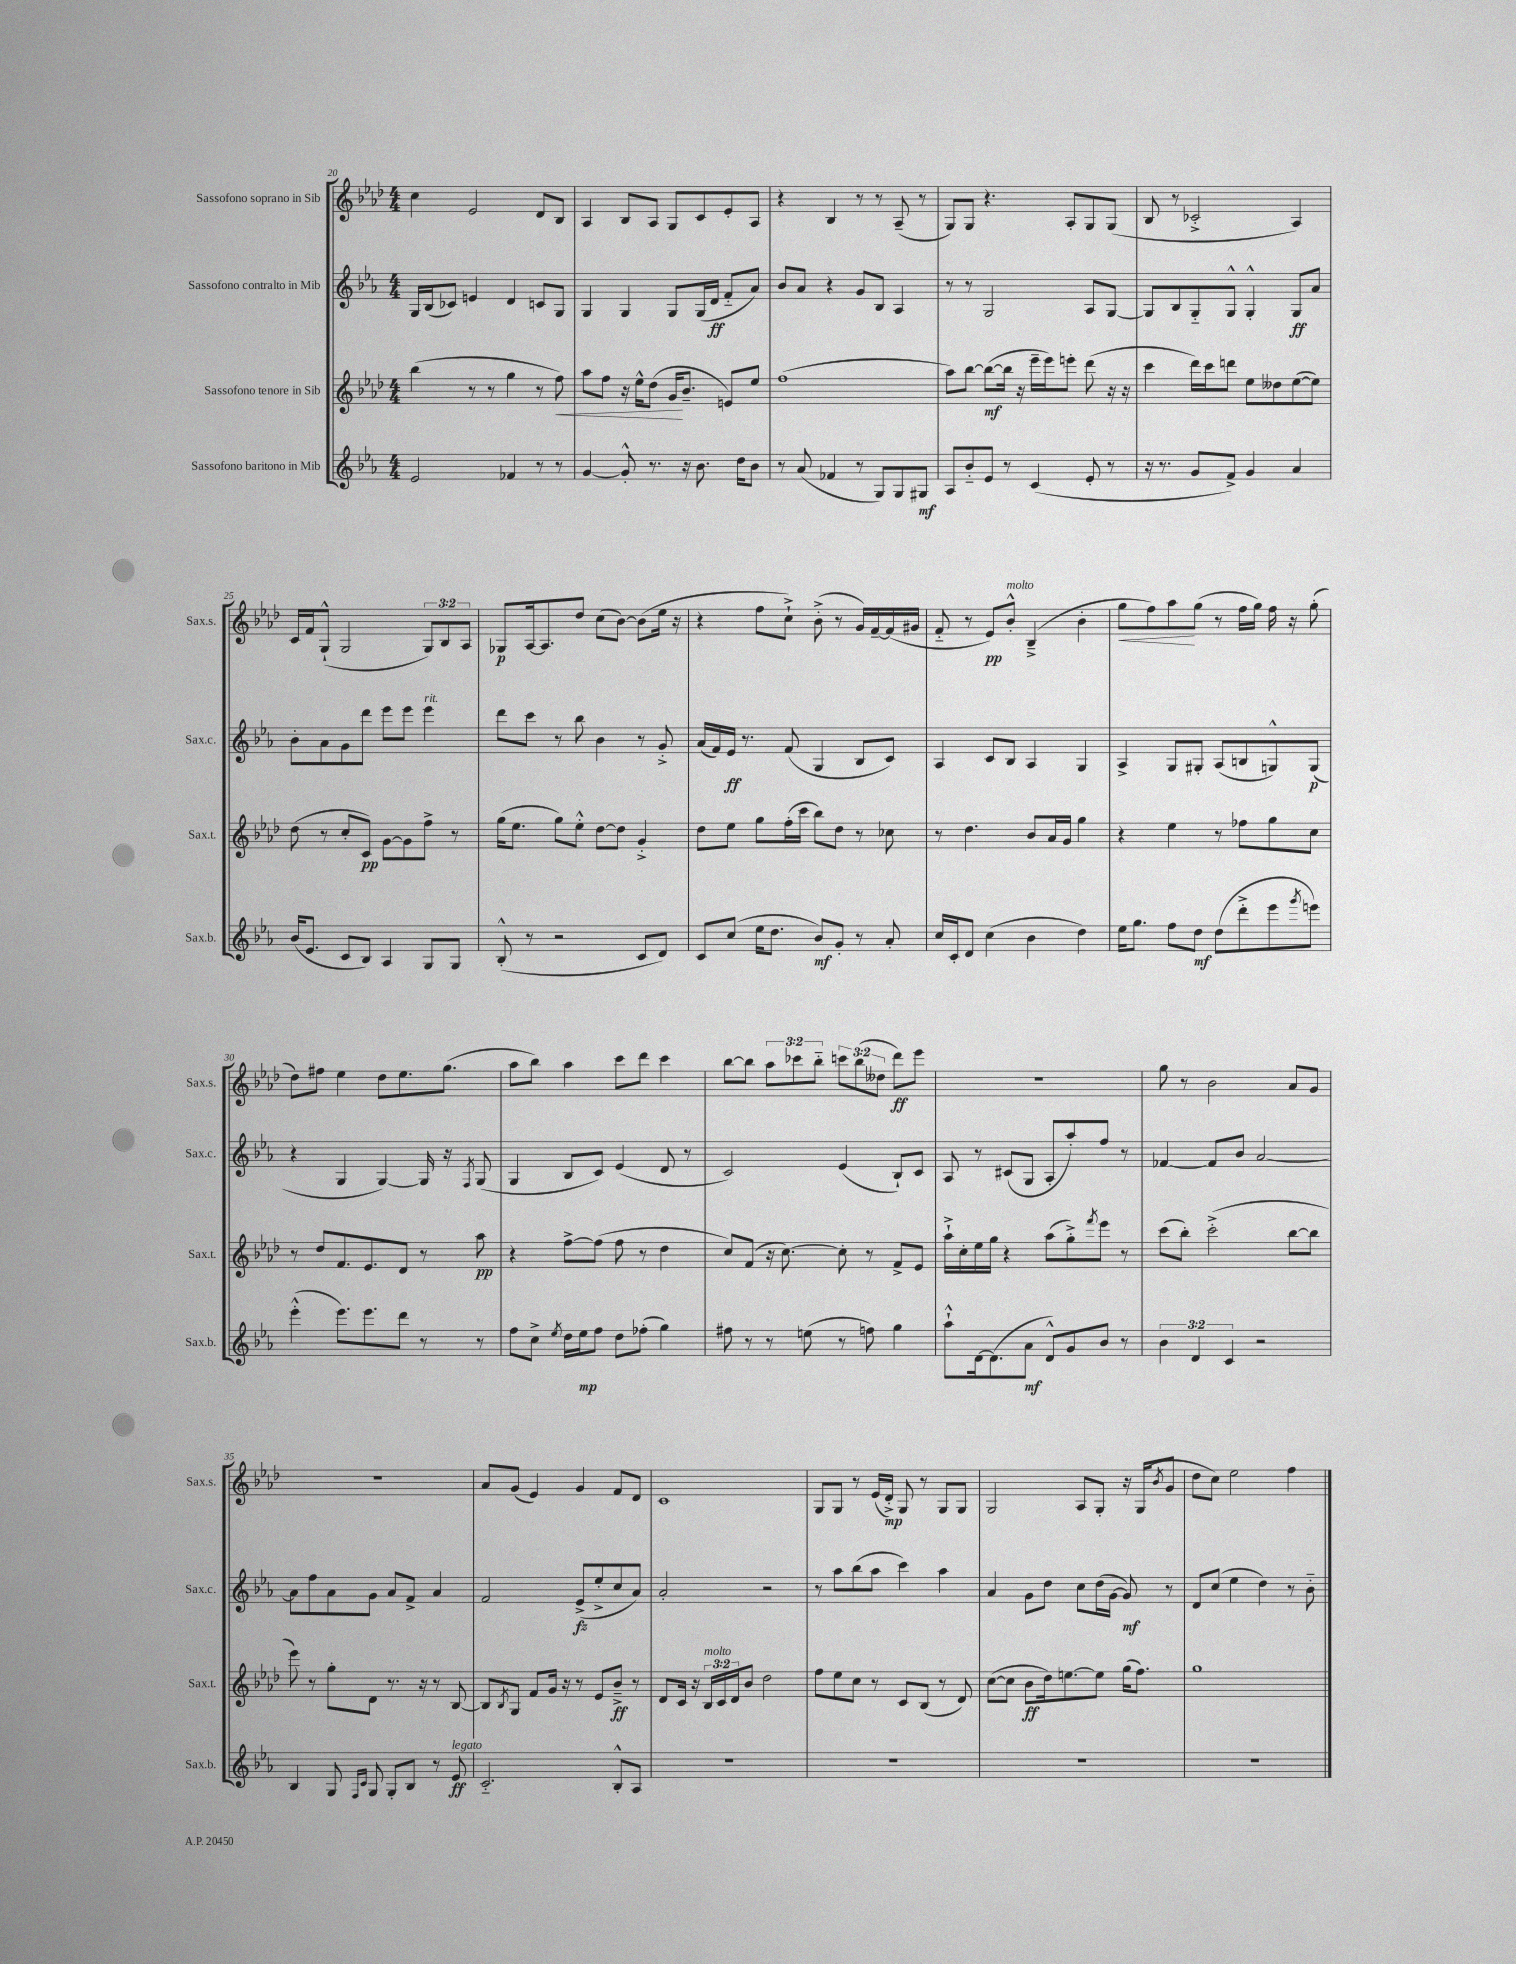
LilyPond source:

<<
\new StaffGroup <<
\new Staff = "s0" \with { instrumentName = "Sassofono soprano in Sib" shortInstrumentName = "Sax.s." } {
    \clef treble \key aes \major \numericTimeSignature \time 4/4 \override Staff.TupletNumber.text = #tuplet-number::calc-fraction-text
    c''4 ees'2 des'8 bes8 |
    aes4 bes8 aes8 g8 c'8 ees'8-. aes8 |
    r4 bes4 r8 r8 aes8--( r8 |
    g8) g8 r4. aes8-. g8 g8( |
    bes8 r8 ces'2-.-> aes4) |
    c'16 f'16 g8-!-^( g2 \tuplet 3/2 { g8) bes8 aes8 } |
    ges8\p aes16~ aes8. des''8 c''8( bes'8~) bes'8( ees''16 r16 |
    r4 f''8 c''8-!->) bes'8-.->( r8 g'16) f'16~-- f'16( gis'16 |
    f'8-_ r8 ees'8\pp) bes'8-.-^^\markup { \italic "molto" } bes4--->( bes'4-. |
    g''8\< f''8) aes''8\! g''8( r8 f''16 g''16) f''16 r16 g''8-.( |
    des''8) fis''8 ees''4 des''8 ees''8. g''8.( |
    aes''8 bes''8) aes''4 c'''8 des'''8 c'''4 |
    bes''8~ bes''8 \tuplet 3/2 { aes''8 ces'''8 bes''8-_ } \tuplet 3/2 { c'''8 bes''8( deses''8 } des'''8\ff) ees'''8 |
    R1 |
    g''8 r8 bes'2 aes'8 g'8 |
    r1 |
    aes'8 g'8( ees'4) g'4 f'8 des'8 |
    c'1 |
    g8 g8 r8 ees'16( des'16-.->\mp) g8 r8 g8 g8 |
    g2 aes8 g8-. r16 g16( \acciaccatura { bes'8 } g'8 |
    des''8 c''8) ees''2 f''4 \bar "|." |
}
\new Staff = "s1" \with { instrumentName = "Sassofono contralto in Mib" shortInstrumentName = "Sax.c." } {
    \clef treble \key ees \major \numericTimeSignature \time 4/4
    g16 bes16( ces'8) e'4 d'4 c'8 g8 |
    g4 g4 g8 g16( d'16\ff f'8-_ aes'8) |
    bes'8 aes'8 r4 g'8 bes8 aes4 |
    r8 r8 g2 aes8 g8~ |
    g8 bes8 g8-_ g8-^ g4-.-^ g8\ff aes'8 |
    bes'8-. aes'8 g'8 d'''8 ees'''8 ees'''8 ees'''4^\markup { \italic "rit." } |
    d'''8 c'''8 r8 bes''8 bes'4 r8 g'8-.-> |
    aes'16( f'16) ees'16\ff r8. f'8( g4 bes8 c'8) |
    aes4 c'8 bes8 aes4 g4 |
    aes4-> g8 gis8-. aes8( b8 g8-^) g8\p( |
    r4 g4 g4~) g16 r16 \acciaccatura { f8 } g8( |
    g4 bes8 c'8) ees'4( d'8 r8 |
    c'2) ees'4( bes8-!) c'8 |
    aes8 r8 cis'8( g8 aes8-. aes''8-.) f''8 r8 |
    fes'4~ fes'8 bes'8 aes'2~ |
    aes'8 f''8 aes'8 g'8 aes'8 f'8-> aes'4 |
    f'2 ees'8->\fz( ees''8-.-> c''8 aes'8) |
    aes'2-. r2 |
    r8 aes''8 bes''8( aes''8 c'''4) aes''4 |
    aes'4 g'8 d''8 c''8 d''16( g'16~ g'8\mf) r8 |
    d'8 c''8( ees''4 d''4) r8 bes'8-_ \bar "|." |
}
\new Staff = "s2" \with { instrumentName = "Sassofono tenore in Sib" shortInstrumentName = "Sax.t." } {
    \clef treble \key aes \major \numericTimeSignature \time 4/4 \override Staff.TupletNumber.text = #tuplet-number::calc-fraction-text
    bes''4( r8 r8 g''4 r8 f''8\<) |
    aes''8 f''8 r16 ees''16-^ des''8( g'16\! bes'8.-- e'8) ees''8 |
    f''1( |
    aes''8) bes''8~ bes''8~\mf( bes''16 r16 ees'''16-- ees'''16) e'''8-. des'''8( r16 r16 |
    c'''4 des'''16) c'''16 d'''8 ees''8 deses''8 ees''8~( ees''8) |
    des''8( r8 c''8-. c'8\pp) g'8~ g'8 f''8-> r8 |
    g''16( ees''8. g''8) ees''8-.-^ des''8~ des''8 g'4-.-> |
    des''8 ees''8 g''8 f''16-.( c'''16 bes''8) des''8 r8 ces''8 |
    r8 des''4. bes'8 aes'16 g'16 g''4 |
    r4 ees''4 r8 fes''8 g''8 c''8 |
    r8 des''8 f'8. ees'8. des'8 r8 aes''8\pp |
    r4 f''8~-> f''8( f''8 r8 des''4 |
    c''8) f'8( r16 c''8.~) c''8-. r8 f'8-> ees'8 |
    aes''16-!-> c''16-. ees''16 g''16 r4 aes''8( g''8-.->) \acciaccatura { f'''8 } ees'''8 r8 |
    c'''8( bes''8-.) c'''2-.->( bes''8~ bes''8 |
    ees'''8) r8 g''8-. des'8 r8. r16 r8 bes8~ |
    bes8 \acciaccatura { bes8 } g8 f'8 g'16 r16 r8 ees'8 bes'8--->\ff r8 |
    des'8 c'16 r16 \tuplet 3/2 { bes16^\markup { \italic "molto" } c'16 des'16 } bes'8 des''2 |
    f''8 ees''8 c''8 r8 c'8 bes8( r8 des'8) |
    c''8~( c''8 bes'8\ff des''16) e''8.~ e''8 g''16( f''8.) |
    g''1 \bar "|." |
}
\new Staff = "s3" \with { instrumentName = "Sassofono baritono in Mib" shortInstrumentName = "Sax.b." } {
    \clef treble \key ees \major \numericTimeSignature \time 4/4 \override Staff.TupletNumber.text = #tuplet-number::calc-fraction-text
    ees'2 fes'4 r8 r8 |
    g'4~ g'8-.-^ r8. r16 bes'8. d''16 bes'8 |
    r8 aes'8( fes'4 r8 g8) g8 gis8\mf |
    aes8 bes'8-_ ees'8 r8 c'4( ees'8-. r8 |
    r16 r8. g'8 f'8->) g'4 aes'4 |
    bes'16( ees'8. c'8 bes8) aes4 g8 g8 |
    bes8-.-^( r8 r2 c'8 d'8) |
    c'8 c''8( ees''16 d''8. bes'8\mf) g'8-. r8 aes'8-. |
    c''16 c'16-. d'8 c''4( bes'4 d''4) |
    ees''16 g''8. f''8 d''8\mf d''8( d'''8-.-> ees'''8 \acciaccatura { g'''8 } e'''8) |
    ees'''4-.-^( ees'''8.) ees'''8. d'''8 r8 r8 |
    f''8 c''8-> \acciaccatura { ees''8 } d''16 ees''16\mp f''8 d''8 fes''8-.( g''4) |
    fis''8 r8 r8 e''8( r8 f''8) g''4 |
    aes''8-!-^ d'16~ d'8.( aes'8\mf d'8-^) g'8 bes'8 r8 |
    \tuplet 3/2 { bes'4 d'4 c'4 } r2 |
    bes4 g8 \grace { f16 c'16 } g8 g8-. bes8 r8 ees'8\ff^\markup { \italic "legato" } |
    c'2.-_ bes8-.-^ aes8 |
    R1 |
    R1 |
    R1 |
    R1 \bar "|." |
}
>>
>>
\layout { \context { \Score currentBarNumber = #20 } }
